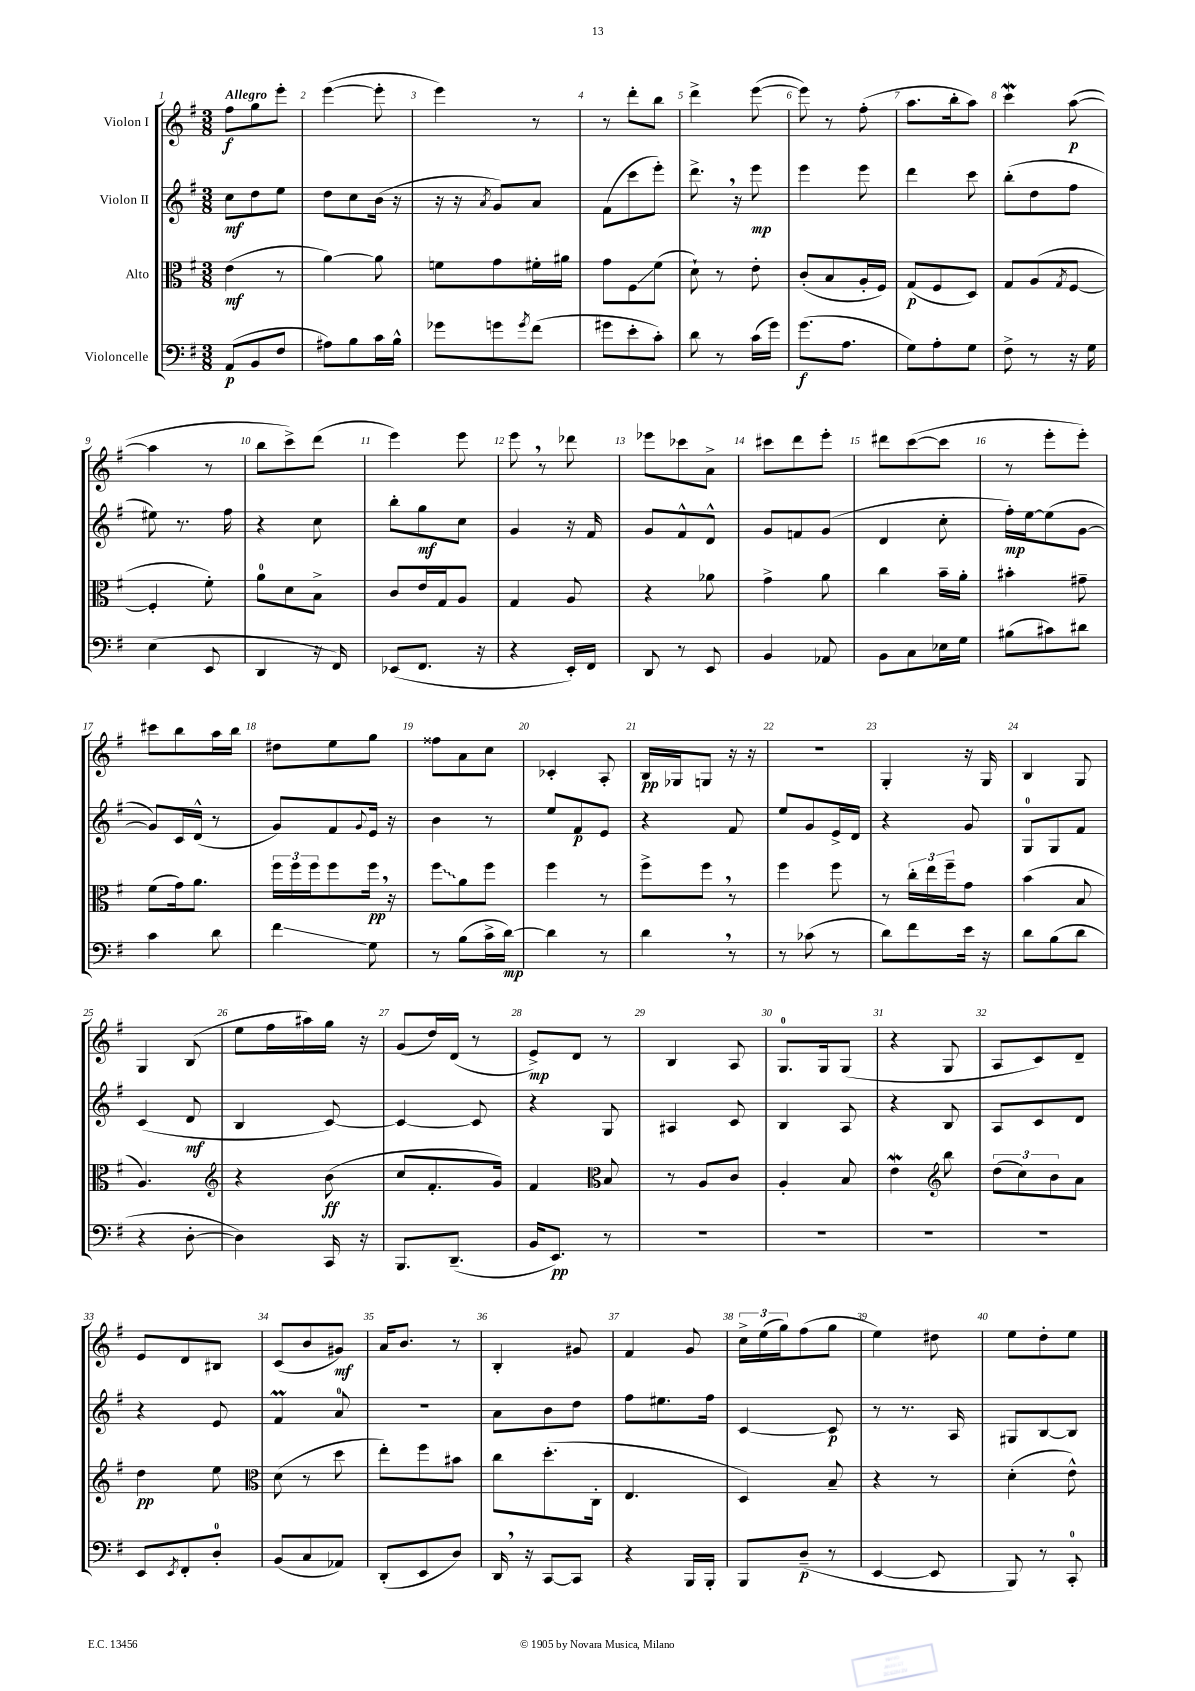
<<
\new StaffGroup <<
\new Staff = "s0" \with { instrumentName = "Violon I" } {
    \clef treble \key g \major \numericTimeSignature \time 3/8 \tempo "Allegro"
    fis''8\f g''8 e'''8-. |
    e'''4~( e'''8-. |
    e'''4) r8 |
    r8 d'''8-. b''8 |
    d'''4-> e'''8~( |
    e'''8) r8 fis''8-.( |
    a''8. b''16-. a''8) |
    c'''4\mordent a''8~\p( |
    a''4 r8 |
    b''8 c'''8->) d'''8( |
    e'''4) e'''8 |
    e'''8 \breathe r8 des'''8 |
    ees'''8 ces'''8 a'8-> |
    cis'''8 d'''8 e'''8-. |
    dis'''8 c'''8~( c'''8 |
    r8 e'''8-. e'''8-.) |
    cis'''8 b''8 a''16 b''16 |
    dis''8 e''8 g''8 |
    fisis''8 a'8 c''8 |
    ces'4-. a8-. |
    b16\pp ges16 g8 r16 r16 |
    r4. |
    g4-. r16 g16 |
    b4 g8 |
    g4 b8( |
    e''8 fis''16 ais''16) g''16 r16 |
    g'8( d''16) d'16( r8 |
    e'8->\mp) d'8 r8 |
    b4 a8 |
    g8.-0 g16 g8( |
    r4 g8 |
    a8 c'8) d'8-- |
    e'8 d'8 bis8 |
    c'8( b'8 gis'8\mf) |
    a'16 b'8. r8 |
    b4-. gis'8 |
    fis'4 g'8 |
    \tuplet 3/2 { c''16-> e''16( g''16) } fis''8( g''8 |
    e''4) dis''8 |
    e''8 d''8-. e''8 \bar "|." |
}
\new Staff = "s1" \with { instrumentName = "Violon II" } {
    \clef treble \key g \major \numericTimeSignature \time 3/8
    c''8\mf d''8 e''8 |
    d''8 c''8 b'16( r16 |
    r16 r16 \acciaccatura { a'8 } g'8) a'8 |
    fis'8( c'''8 e'''8-.) |
    d'''8.-> \breathe r16 e'''8\mp |
    e'''4 e'''8 |
    d'''4 c'''8 |
    b''8-.( d''8 fis''8 |
    eis''8) r8. fis''16 |
    r4 c''8 |
    b''8-. g''8\mf c''8 |
    g'4 r16 fis'16 |
    g'8 fis'8-^ d'8-^ |
    g'8 f'8 g'8( |
    d'4 c''8-. |
    fis''16-.\mp) e''16~ e''8( g'8~ |
    g'8) c'16 d'16-^( r8 |
    g'8) fis'8 \appoggiatura { g'8 } e'16 r16 |
    b'4 r8 |
    e''8 fis'8\p e'8 |
    r4 fis'8 |
    e''8 g'8 e'16-> d'16 |
    r4 g'8 |
    g8-0 g8 fis'8 |
    c'4( d'8\mf |
    b4 c'8~) |
    c'4~ c'8 |
    r4 g8 |
    ais4 c'8 |
    b4 a8 |
    r4 b8 |
    a8 c'8 d'8 |
    r4 e'8 |
    fis'4\prall a'8-0 |
    R4. |
    a'8 b'8 d''8 |
    fis''8 eis''8. fis''16 |
    c'4~ c'8\p |
    r8 r8. a16 |
    gis8 b8~ b8 \bar "|." |
}
\new Staff = "s2" \with { instrumentName = "Alto" } {
    \clef alto \key g \major \numericTimeSignature \time 3/8
    e'4\mf( r8 |
    a'4~) a'8 |
    f'8 g'8 fis'16-. ais'16 |
    g'8 fis8\glissando fis'8( |
    d'8-!) r8 e'8-. |
    c'8-.( b8 a16-. fis16) |
    g8\p( fis8 d8) |
    g8 a8( \acciaccatura { g8 } fis8~ |
    fis4-. fis'8-.) |
    a'8-0 d'8 b8-> |
    c'8 e'16 g16 a8 |
    g4 a8 |
    r4 aes'8 |
    g'4-> a'8 |
    c''4 b'16-- a'16-. |
    bis'4-. gis'8-- |
    fis'8( g'16) a'8. |
    \tuplet 3/2 { fis''16 fis''16 fis''16 } fis''8 fis''16\pp \breathe r16 |
    \once \override Glissando.style = #'zigzag fis''8\glissando a'8 fis''8 |
    fis''4 r8 |
    fis''8-> fis''8 \breathe r8 |
    fis''4 fis''8 |
    r8 \tuplet 3/2 { c''16-. e''16 fis''16-- } g'8 |
    b'4( b8 |
    a4.) |
    \clef treble r4 b'8\ff( |
    c''8 fis'8.-. g'16) |
    fis'4 \clef alto b8 |
    r8 a8 c'8 |
    a4-. b8 |
    e'4\mordent \clef treble b''8 |
    \tuplet 3/2 { d''8( c''8) b'8 } a'8 |
    d''4\pp e''8 |
    \clef alto d'8( r8 d''8 |
    e''8-.) fis''8 bis'8 |
    c''8 d''8.-.( c16-. |
    e4. |
    d4) b8-- |
    r4 r8 |
    d'4-.( e'8-^) \bar "|." |
}
\new Staff = "s3" \with { instrumentName = "Violoncelle" } {
    \clef bass \key g \major \numericTimeSignature \time 3/8
    a,8\p( b,8 fis8 |
    ais8) b8 c'16 b16-^ |
    ges'8 g'8 \acciaccatura { g'8 } fis'8( |
    gis'8 e'8-. c'8-.) |
    d'8 r8 c'16( g'16) |
    g'8.\f( a8. |
    g8) a8-. g8 |
    fis8-> r8 r16 g16 |
    e4( e,8 |
    d,4 r16 fis,16) |
    ees,8( fis,8. r16 |
    r4 e,16-.) fis,16 |
    d,8 r8 e,8 |
    b,4 aes,8 |
    b,8 c8 ees16 g16 |
    bis8( cis'8) dis'8 |
    c'4 d'8 |
    fis'4\glissando g8 |
    r8 b8( c'16-> d'16~\mp) |
    d'4 r8 |
    d'4 \breathe r8 |
    r8 ces'8( r8 |
    d'8) fis'8 e'16 r16 |
    d'8 b8( d'8 |
    r4 d8~-. |
    d4) c,16 r16 |
    b,,8. d,8.--( |
    b,16 e,8.\pp) r8 |
    R4. |
    R4. |
    R4. |
    R4. |
    e,8 \acciaccatura { e,8 } fis,8-. d8-0-. |
    b,8( c8 aes,8) |
    d,8-.( e,8 d8) |
    d,16 \breathe r16 c,8~ c,8 |
    r4 b,,16 b,,16-. |
    b,,8 d8--\p( r8 |
    e,4~ e,8 |
    b,,8) r8 c,8-0-. \bar "|." |
}
>>
>>
\layout { \context { \Score \override BarNumber.break-visibility = ##(#f #t #t) barNumberVisibility = #all-bar-numbers-visible } }
